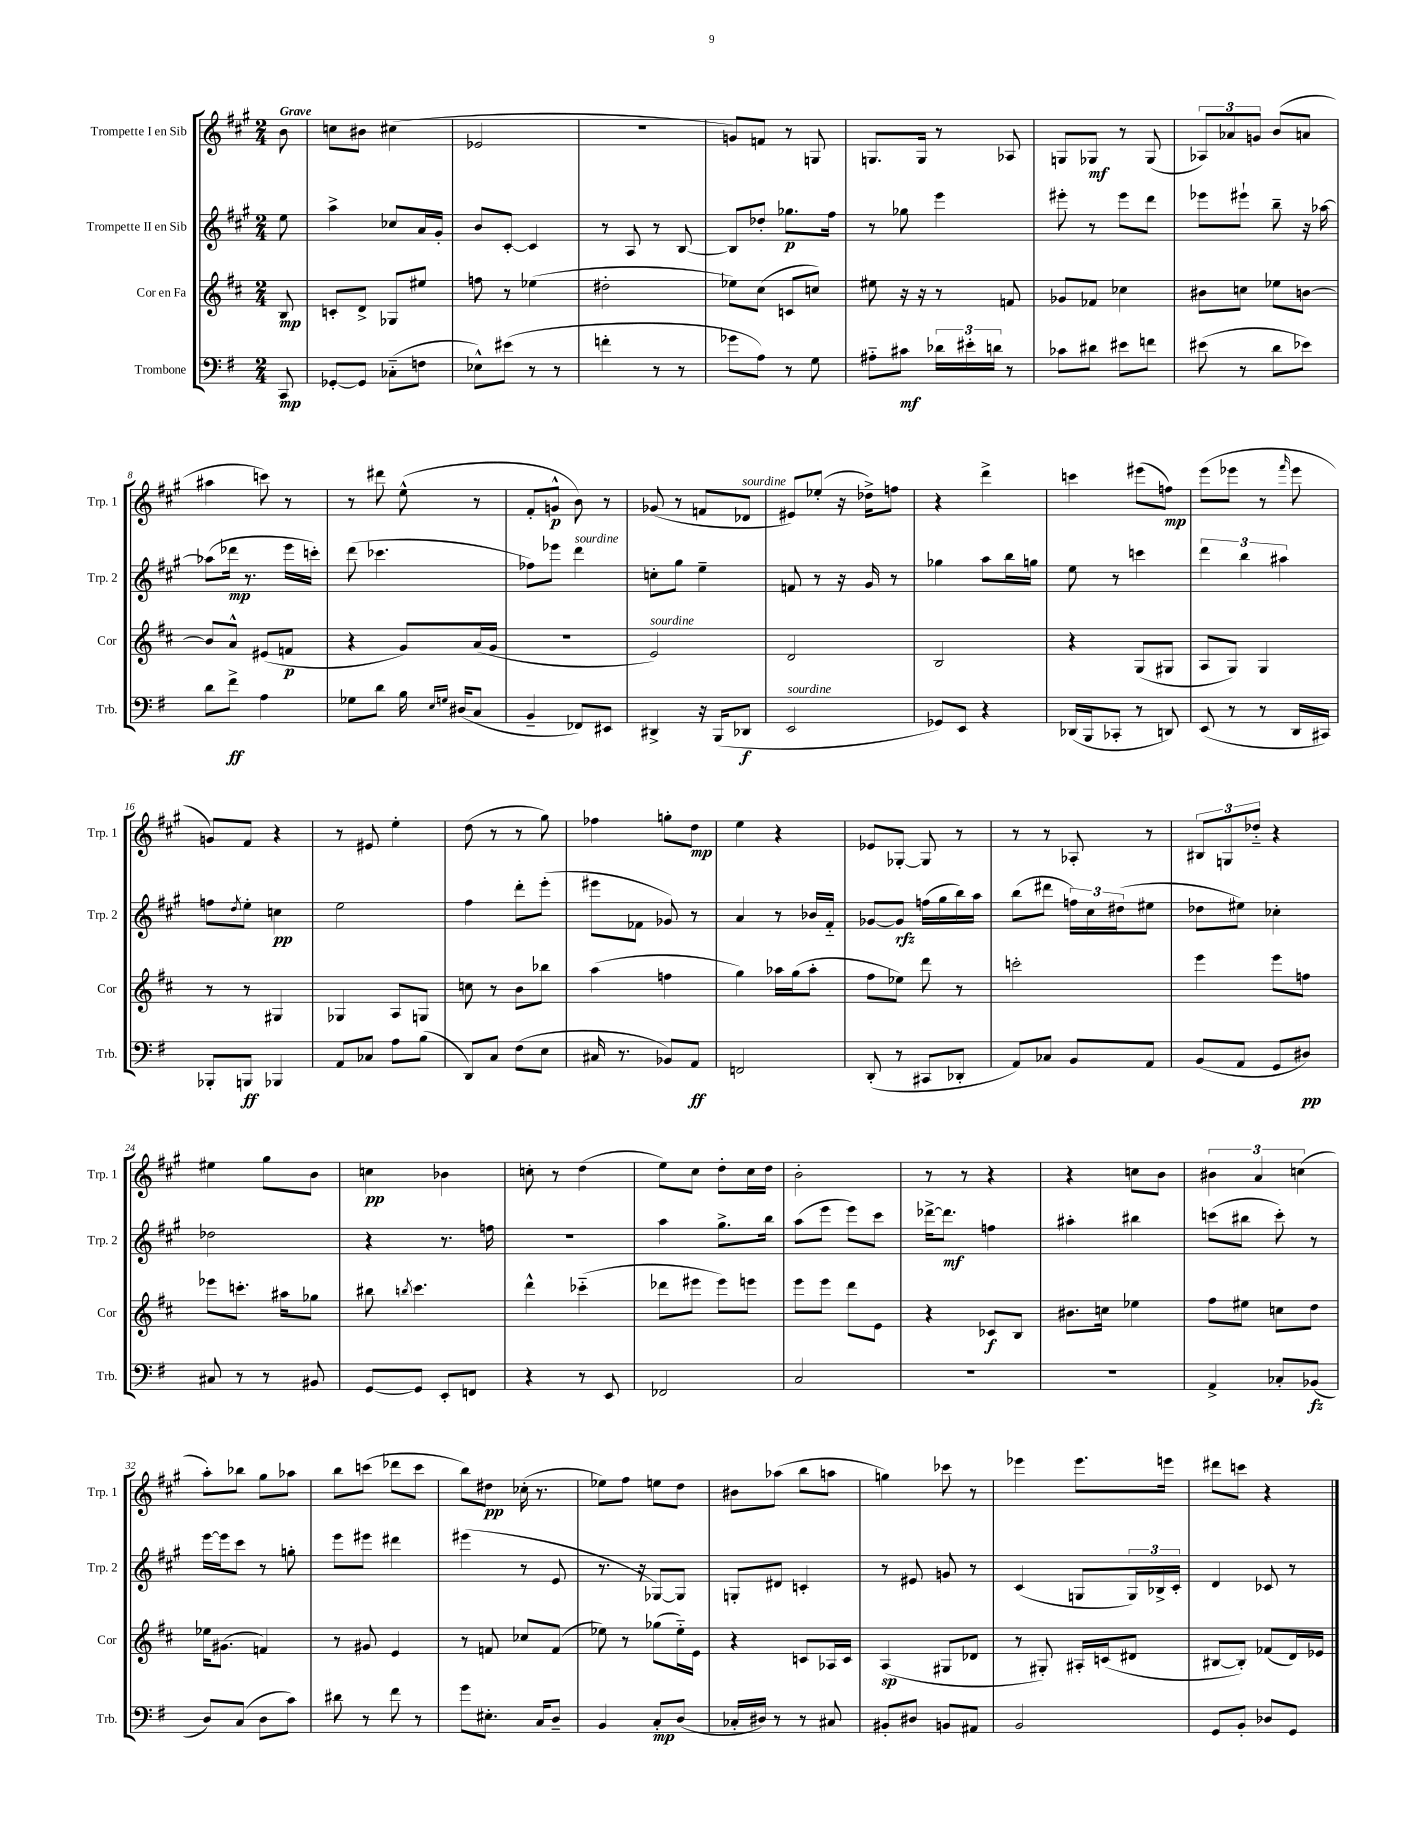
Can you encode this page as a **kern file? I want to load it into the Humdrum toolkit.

**kern	**kern	**kern	**kern
*staff4	*staff3	*staff2	*staff1
*clefF4	*clefG2	*clefG2	*clefG2
*k[f#]	*k[f#c#]	*k[f#c#g#]	*k[f#c#g#]
*M2/4	*M2/4	*M2/4	*M2/4
8CC	8B	8ee	8b
=	=	=	=
[8GG-'	8c'	4aa^	8cc
8GG-]	8d^	.	8b#
(8C-'~	8G-	8cc-	(4cc#
8F	8ee#	16a	.
.	.	16g#'	.
=	=	=	=
8E-^^)	8ff	8b	2e-
(8e#	8r	[8c#'	.
8r	(4ee-	4c#]	.
8r	.	.	.
=	=	=	=
4f'	2dd#'	8r	2r
.	.	8A	.
8r	.	8r	.
8r	.	[8B	.
=	=	=	=
8g-	8ee-)	8B]	8g)
8A)	(8cc#	8dd-'	8f
8r	8c	8.gg-	8r
8G	8cc)	.	8G
.	.	16ff#	.
=	=	=	=
8A#'~	8ee#	8r	8.G
8c#	16r	8gg-	.
.	16r	.	16G
24d-	8r	4eee	8r
24e#'	.	.	.
24d	.	.	.
8r	8f	.	8A-
=	=	=	=
8c-	8g-	8eee#'	8G
8d#	8f-	8r	8G-
8e#	4cc-	8eee#	8r
8f	.	8ddd	(8G-
=	=	=	=
(8e#	8b#	8eee-	12A-)
.	.	.	12a-
8r	8cc	8eee#`	.
.	.	.	12g
8d	8ee-	8bb~	(8b
8e-)	[8b	16r	8a
.	.	[16aa-	.
=	=	=	=
8d	8b]	(8aa-]	4aa#
8f#^	8a^^	16ddd-	.
.	.	8.r	.
4A	(8e#	.	8ccc)
.	8f	16eee	8r
.	.	16ccc')	.
=	=	=	=
8G-	4r	(8ddd	8r
8d	.	4.ccc-	8ddd#
16B	8g)	.	(8ee^^
16qqE	.	.	.
16qqG	.	.	.
(16D#	.	.	.
8C	(16a	.	8r
.	16g	.	.
=	=	=	=
4BB~	2r	8ff-)	8f#'
.	.	8eee-	8g^^
8FF-)	.	4ddd	8b)
8EE#	.	.	8r
=	=	=	=
4DD#^	2e)	8cc'	(8g-
.	.	8gg#	8r
16r	.	4ee~	8f
(16BBB	.	.	.
8DD-	.	.	8d-
=	=	=	=
2EE	2d	8f	8e#)
.	.	8r	(8ee-'
.	.	16r	16r
.	.	16g#	16dd-^)
.	.	8r	8ff
=	=	=	=
8GG-)	2B	4gg-	4r
8EE	.	.	.
4r	.	8aa	4ddd^
.	.	16bb	.
.	.	16gg	.
=	=	=	=
(16DD-	4r	8ee	4ccc
16BBB	.	.	.
8CC-'	.	8r	.
8r	(8G	4ccc	(8eee#
8DD)	8G#	.	8ff)
=	=	=	=
(8EE	8A	6ddd	(8eee
8r	8G)	.	8eee-
.	.	6bb	.
8r	4G	.	8r
.	.	6aa#	.
.	.	.	16qqfff#
16DD	.	.	8eee-
16CC#)	.	.	.
=	=	=	=
8BBB-'	8r	8ff	8g)
.	.	8qdd	.
8BBB	8r	8ee'	8f#
4BBB-	4G#	4cc	4r
=	=	=	=
8AA	4G-	2ee	8r
8C-	.	.	8e#
8A	8A	.	4ee'
(8B	8G	.	.
=	=	=	=
8DD)	8cc	4ff#	(8dd
8C	8r	.	8r
(8F#	8b	8ddd'	8r
8E	8bb-	(8eee'	8gg#)
=	=	=	=
16C#	(4aa	8eee#	4ff-
8.r	.	.	.
.	.	8f-	.
8BB-)	4ff	8g-)	8gg'
8AA	.	8r	8dd
=	=	=	=
2FF	4gg)	4a	4ee
.	16aa-	8r	4r
.	(16gg	.	.
.	8aa-'	16b-	.
.	.	16f#'~	.
=	=	=	=
(8DD'	8ff#	[8g-	8e-
8r	8ee-)	8g-]	[8G-'
8CC#	8ddd	(16ff	8G-]
.	.	16gg#	.
8DD-'	8r	16bb)	8r
.	.	16aa	.
=	=	=	=
8AA)	2ccc'	(8bb	8r
8C-	.	8ddd#	8r
8BB	.	24ff)	8A-'
.	.	24cc#	.
.	.	(24dd#	.
8AA	.	8ee#	8r
=	=	=	=
(8BB	4eee	8dd-	12B#
.	.	.	12G
8AA	.	8ee#)	.
.	.	.	12dd-'~
8GG	8eee	4cc-'	4r
8D#)	8ff	.	.
=	=	=	=
8C#	8eee-	2dd-	4ee#
8r	8.ccc'	.	.
8r	.	.	8gg#
.	16aa#	.	.
8BB#	8gg-	.	8b
=	=	=	=
[8GG	8bb#	4r	4cc
.	8qbb	.	.
8GG]	4.ccc#	.	.
8EE'	.	8.r	4b-
8FF	.	.	.
.	.	16ff	.
=	=	=	=
4r	4ddd^^	2r	8cc'
.	.	.	8r
8r	(4ccc-'~	.	(4dd
8EE	.	.	.
=	=	=	=
2FF-	8ddd-	4aa	8ee)
.	8eee#	.	8cc#
.	8eee#)	8.gg#^	8dd'
.	8eee	.	16cc#
.	.	16bb	16dd
=	=	=	=
2C	8eee	(8aa	2b'
.	8eee	8eee	.
.	8ddd	8eee)	.
.	8e	8ccc#	.
=	=	=	=
2r	4r	[16ddd-^	8r
.	.	8.ddd-]	.
.	.	.	8r
.	8c-	4ff	4r
.	8B	.	.
=	=	=	=
2r	8.b#	4aa#'	4r
.	16cc	.	.
.	4ee-	4bb#	8cc
.	.	.	8b
=	=	=	=
4AA^	8ff#	(8ccc	6b#
.	8ee#	8bb#	.
.	.	.	6a
8C-'	8cc	8ccc')	.
.	.	.	(6cc
(8BB-	8dd	8r	.
=	=	=	=
8D)	16ee-	[16eee	8aa')
.	(8.g#	16eee]	.
(8C	.	8ccc#	8bb-
8D	4f)	8r	8gg#
8c)	.	8gg'	8aa-
=	=	=	=
8d#	8r	8eee	8bb
8r	8g#	8eee#	(8ccc
8f#	4e	4ddd#	8ddd-
8r	.	.	8ccc
=	=	=	=
8g	8r	(4eee#	8bb)
8.E#'	8f	.	8dd#
.	8cc-	8r	(16cc-'
16C	.	.	8.r
8D~	(8f	8e	.
=	=	=	=
4BB	8ee-)	8.r	8ee-)
.	8r	.	8ff#
.	.	16r	.
8C'	(8gg-	[8G-)	8ee
(8D	16ee-'~)	8G-]	8dd
.	16e	.	.
=	=	=	=
16C-'	4r	8G'	8b#
16D#)	.	.	.
8r	.	8d#	(8aa-
8r	8c	4c'	8bb
8C#	16A-	.	8aa
.	16c	.	.
=	=	=	=
8BB#'	(4A	8r	4gg)
8D#	.	8e#	.
8BB	8G#	8g	8ccc-
8AA#	8d-	8r	8r
=	=	=	=
2BB	8r	(4c#	4eee-
.	8G#')	.	.
.	16A#'	8G	8.eee-
.	(16c	.	.
.	8d#	24G)	.
.	.	24B-^	.
.	.	.	16eee
.	.	24c#'	.
=	=	=	=
8GG	[8B#	4d	8ddd#
8BB'	8B#'])	.	8ccc
8D-	(8f-	8c-	4r
8GG	16d)	8r	.
.	16e-	.	.
==	==	==	==
*-	*-	*-	*-
